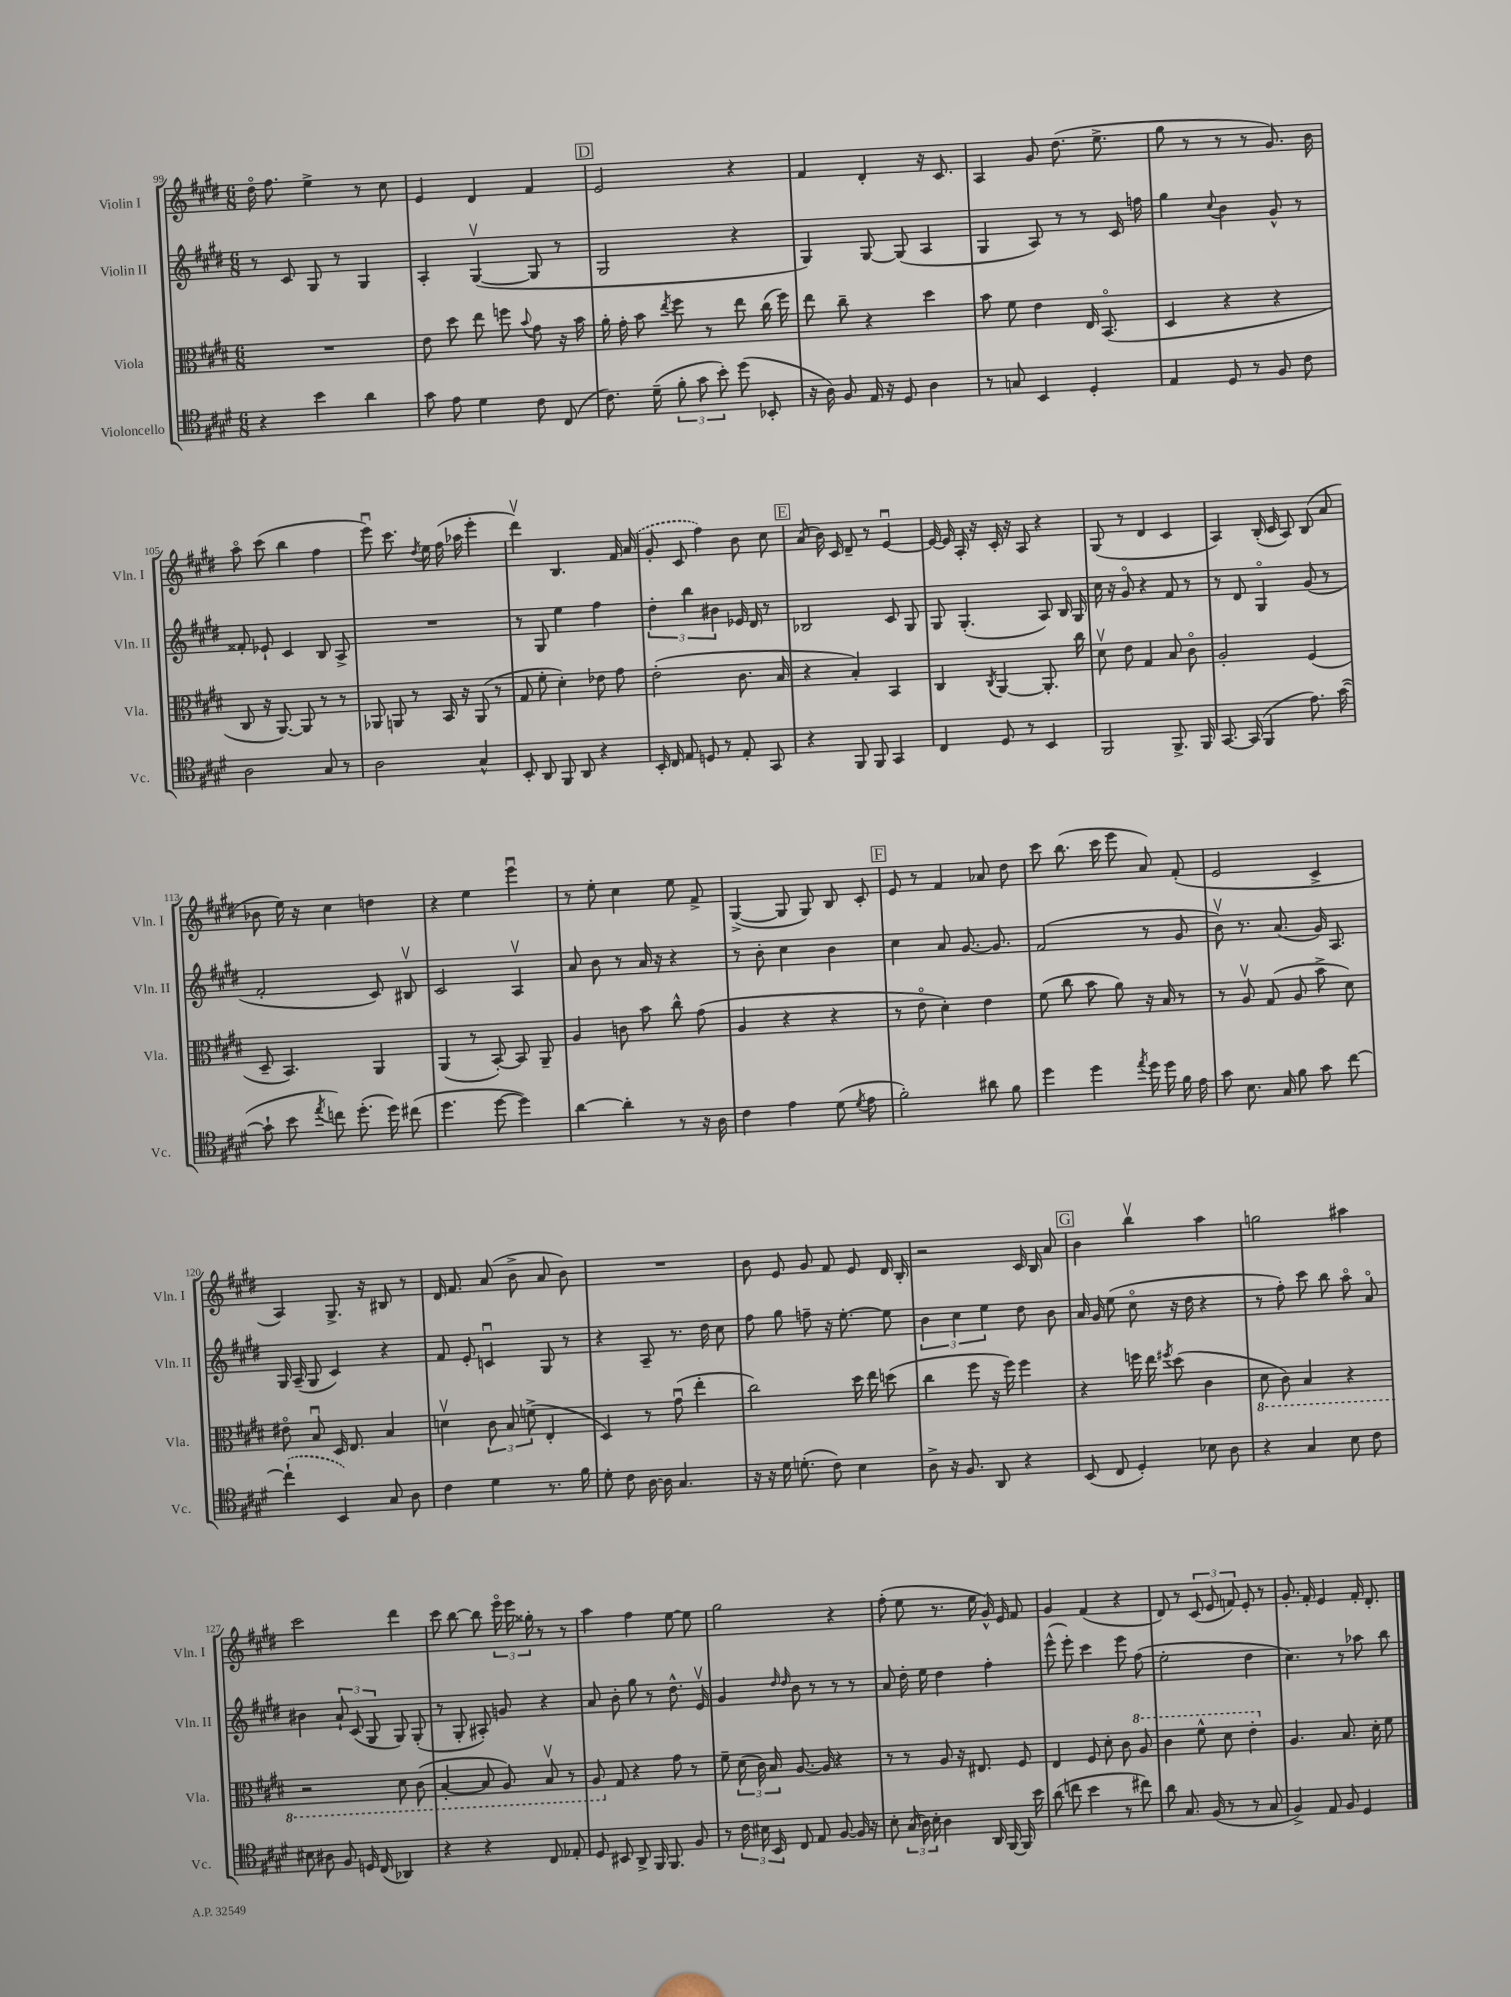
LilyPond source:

<<
\new StaffGroup <<
\new Staff = "s0" \with { instrumentName = "Violin I" shortInstrumentName = "Vln. I" } {
    \clef treble \key e \major \numericTimeSignature \time 6/8
    \autoBeamOff dis''16\flageolet fis''8. e''4-> r8 cis''8 |
    e'4 dis'4 fis'4 |
    \mark \markup { \box "D" } e'2 r4 |
    fis'4 dis'4-. r16 cis'8. |
    a4 gis'8 dis''8.( e''8.-> |
    gis''8 r8 r8 r8 gis'8.) b'16 |
    a''8\flageolet cis'''8( b''4 fis''4 |
    e'''8\downbow) cis'''8. \acciaccatura { dis''8 } e''16 fis''16( aes''16 e'''4-. |
    dis'''4\upbow) b4. fis'16 \once \slurDashed a'16( |
    gis'8-. cis'8 fis''4) b'8 cis''8 |
    \mark \markup { \box "E" } a'8( b'16) cis'16 dis'8-- r8 e'4~\downbow |
    e'16~ e'16 a16-. r16 cis'16-. r16 a8 r4 |
    gis8( r8 dis'4 cis'4 |
    a4) b16-.( cis'16 a8) b8( a'8 |
    bes'8 e''16) r16 cis''4 d''4 |
    r4 e''4 e'''4\downbow |
    r8 e''8-. cis''4 e''8 fis'8-> |
    gis4~->( gis8 gis8) b8 cis'8-. |
    \mark \markup { \box "F" } e'8 r8 fis'4 aes'8 dis''8 |
    cis'''8 b''8.( cis'''16 e'''8 a'8) fis'8-.( |
    e'2 cis'4-> |
    a4) gis8.-> r16 bis8 r8 |
    dis'16 fis'8. a'8( b'8-> a'8 b'8) |
    R2. |
    b'8 e'8 gis'8 fis'8 e'8 dis'16 b16-. |
    r2 cis'16 b16 a'8 |
    \mark \markup { \box "G" } b'4 b''4\upbow a''4 |
    g''2 ais''4 |
    cis'''2 dis'''4 |
    cis'''8 b''8~ b''8 \tuplet 3/2 { e'''16\flageolet e'''16 gisis''16-. } r8 r8 |
    a''4 fis''4 e''8~ e''8 |
    gis''2 r4 |
    fis''8-.( e''8 r8. e''16 gis'16-^) e'16 fis'8 |
    gis'4 fis'4( r4 |
    dis'8) r8 \tuplet 3/2 { cis'8( e'8 f'8) } e'8-. r8 |
    gis'8.-. fis'16-. e'4 fis'16-. dis'8.-. \bar "|." |
}
\new Staff = "s1" \with { instrumentName = "Violin II" shortInstrumentName = "Vln. II" } {
    \clef treble \key e \major \numericTimeSignature \time 6/8
    \autoBeamOff r8 cis'8 gis8 r8 gis4 |
    a4-. gis4~\upbow( gis8 r8 |
    \mark \markup { \box "D" } gis2 r4 |
    gis4) gis8~ gis8( a4 |
    gis4 a8) r8 r8 cis'16 f''16 |
    gis''4 \appoggiatura { cis''8 } b'4 gis'8-^ r8 |
    fisis'8-. ees'8-! cis'4 b8 a8-> |
    R2. |
    r8 gis8 e''4 fis''4 |
    \tuplet 3/2 { dis''4-. b''4 bis'4 } ees'16 dis'16 r8 |
    \mark \markup { \box "E" } bes2 cis'8 gis8 |
    gis8 gis4.-.( a8) b16 gis16 |
    cis''16 r16 gis'8\flageolet r4 fis'8 r8 |
    r8 dis'8 gis4\flageolet gis'8( r8 |
    fis'2-. cis'8) bis8\upbow |
    cis'2 a4\upbow |
    a'8 b'8 r8 a'16 r16 r4 |
    r8 b'8-. cis''4 b'4 |
    \mark \markup { \box "F" } cis''4 a'8 gis'8.~ gis'8. |
    fis'2( r8 gis'8 |
    b'8\upbow) r8. a'8.( gis'16) a8. |
    gis16 a16--( gis8 cis'4) r4 |
    fis'8 e'8-. c'4\downbow gis8 r8 |
    r4 a8-- r8. dis''16 cis''8 |
    fis''8 gis''8 f''8-- r16 e''8.~-. e''8 |
    \tuplet 3/2 { b'4 cis''4 e''4 } dis''8 b'8 |
    \mark \markup { \box "G" } a'16 gis'16 e''8( cis''8\flageolet r16 dis''16 r4 |
    r8 fis''8-.) cis'''8 b''8 a''8\flageolet a'8\flageolet |
    bis'4 \tuplet 3/2 { a'8-! cis'8( gis8 } gis8) gis8-.( |
    r8 gis8-. ais8-.) g'8 r4 |
    a'8 b'8-. gis''8 r8 dis''8.-^ e'16\upbow |
    gis'4 \grace { dis''16 dis''16 } b'8 r8 r8 r8 |
    a'8 dis''16-. e''16 dis''4 fis''4-. |
    e'''8-^( e'''8-.) cis'''4 e'''8 fis''8( |
    e''2-. dis''4 |
    cis''4.) r8 aes''8 b''8 \bar "|." |
}
\new Staff = "s2" \with { instrumentName = "Viola" shortInstrumentName = "Vla." } {
    \clef alto \key e \major \numericTimeSignature \time 6/8
    \autoBeamOff R2. |
    e'8 dis''8 e''8 f''8 \appoggiatura { b'8 } gis'8 r16 b'16 |
    \mark \markup { \box "D" } a'16-. gis'16-. b'8 \acciaccatura { e''8 } fis''8 r8 e''8 cis''16( fis''16) |
    e''8 cis''8-- r4 dis''4 |
    b'8 fis'8 e'4 e16 b,8.\flageolet( |
    dis4 r4 r4 |
    cis8 r16 a,8.~) a,8 r8 r8 |
    aes,8 a,8 r8 b,16 r16 a,8( r8 |
    gis8 fis'8-. dis'4-.) ees'8 gis'8 |
    e'2-.( cis'8. b16 |
    \mark \markup { \box "E" } r4 b4-.) b,4 |
    cis4 \acciaccatura { cis8 } a,4~ a,8.-. cis''16 |
    dis'8\upbow e'8 gis4 b8 cis'8\flageolet |
    a2-. fis4( |
    dis8-- b,4.) a,4 |
    a,4( r8 b,8~-.) b,8 a,8-- |
    a4 c'8 b'8 cis''8-^ gis'8( |
    a4 r4 r4 |
    \mark \markup { \box "F" } r8 e'8\flageolet dis'4-.) e'4 |
    fis'8( cis''8 b'8 a'8) r16 b16 r8 |
    r8 a8\upbow gis8( a8 b'8-> dis'8) |
    eis'8\flageolet b8\downbow dis16 e8. b4 |
    d'4\upbow \tuplet 3/2 { cis'8 b8 f'8->( } e4-. |
    dis4) r8 gis'8\downbow( e''4-. |
    cis''2) dis''16 e''16 d''8( |
    cis''4 fis''8 r16 fis''16) fis''4 |
    \mark \markup { \box "G" } r4 f''16 e''16 \acciaccatura { fis''8 } dis''8( cis'4 |
    \ottava #-1 dis8 cis8) b,4 r4 |
    r2 dis8 cis8( |
    b,4~-. b,8 a,8) b,8\upbow r8 |
    a,8 \ottava #0 gis8 r4 gis'8 r8 |
    fis'8-- \tuplet 3/2 { dis'16( cis'16) b16 } a8.~ a16 r4 |
    r8 r8 a8 r16 eis8. fis8 |
    e4 fis8 dis'8-. cis'8 \ottava #1 a'8 |
    cis''4 fis''8-^ dis''8 e''4-. \ottava #0 |
    a4. b8. dis'16-. fis'8 \bar "|." |
}
\new Staff = "s3" \with { instrumentName = "Violoncello" shortInstrumentName = "Vc." } {
    \clef tenor \key e \major \numericTimeSignature \time 6/8
    \autoBeamOff r4 b'4 a'4 |
    gis'8 e'8 dis'4 cis'8 cis8( |
    \mark \markup { \box "D" } cis'8.) dis'16--( \tuplet 3/2 { fis'8-. gis'8 b'8-.) } dis''8( bes,8-. |
    r16 a16) fis8 e16 r16 dis8 a4 |
    r8 g8 b,4 dis4-. |
    e4 dis8 r8 fis8 cis'8 |
    a2 gis8 r8 |
    a2 gis4-^ |
    b,8-. a,8 fis,8 a,8 r4 |
    b,16-. cis16 e8 d8 r8 e8-. gis,8 |
    \mark \markup { \box "E" } r4 fis,8 fis,8 gis,4 |
    cis4 dis8 r8 b,4 |
    fis,2 fis,8.-> fis,16 |
    gis,8.~ gis,16( fis,4 e'8.) gis'16~( |
    gis'8-! b'8 \acciaccatura { e''8 } c''8) dis''8.-.( dis''16) cis''8( |
    dis''4. dis''8~ dis''4) |
    a'4~ a'4-. r8 r16 a16 |
    cis'4 e'4 dis'8( \acciaccatura { dis'8 } e'8 |
    \mark \markup { \box "F" } fis'2-.) ais'8 fis'8 |
    dis''4 dis''4 \acciaccatura { e''8 } dis''16 dis''16 fis'16 e'16 |
    gis'8 b8. gis16 fis'8 gis'8 cis''8~ |
    \once \slurDashed cis''4-!( b,4) gis8 a8 |
    cis'4 dis'4 r8. fis'16 |
    dis'8-. cis'8 a16~ a16 gis4. |
    r16 r16 dis'16 d'8.-.( cis'8) b4 |
    a8-> r16 fis8. a,8 r4 |
    \mark \markup { \box "G" } b,8( cis8 dis4-.) bes8 a8 |
    r4 gis4 b8 cis'8 |
    bis8 ais8 fis8 d16 cis16( aes,4) |
    r4 r4 cis8 ees8-. |
    dis8 bis,8 a,8-> fis,16 fis,8. fis8 |
    r8 \tuplet 3/2 { cis'16 bis16 b,16 } cis8 e8 fis8~ fis16 r16 |
    b8-. \tuplet 3/2 { gis16( a16) b16-. } a4 a,16 fis,16~ fis,16 b'16 |
    a'8( c''8 b'4 r8 cis''8) |
    a'8 gis8. fis16( r8 r8 gis8 |
    fis4->) e8 fis8 dis4 \bar "|." |
}
>>
>>
\layout { \context { \Score currentBarNumber = #99 } }
